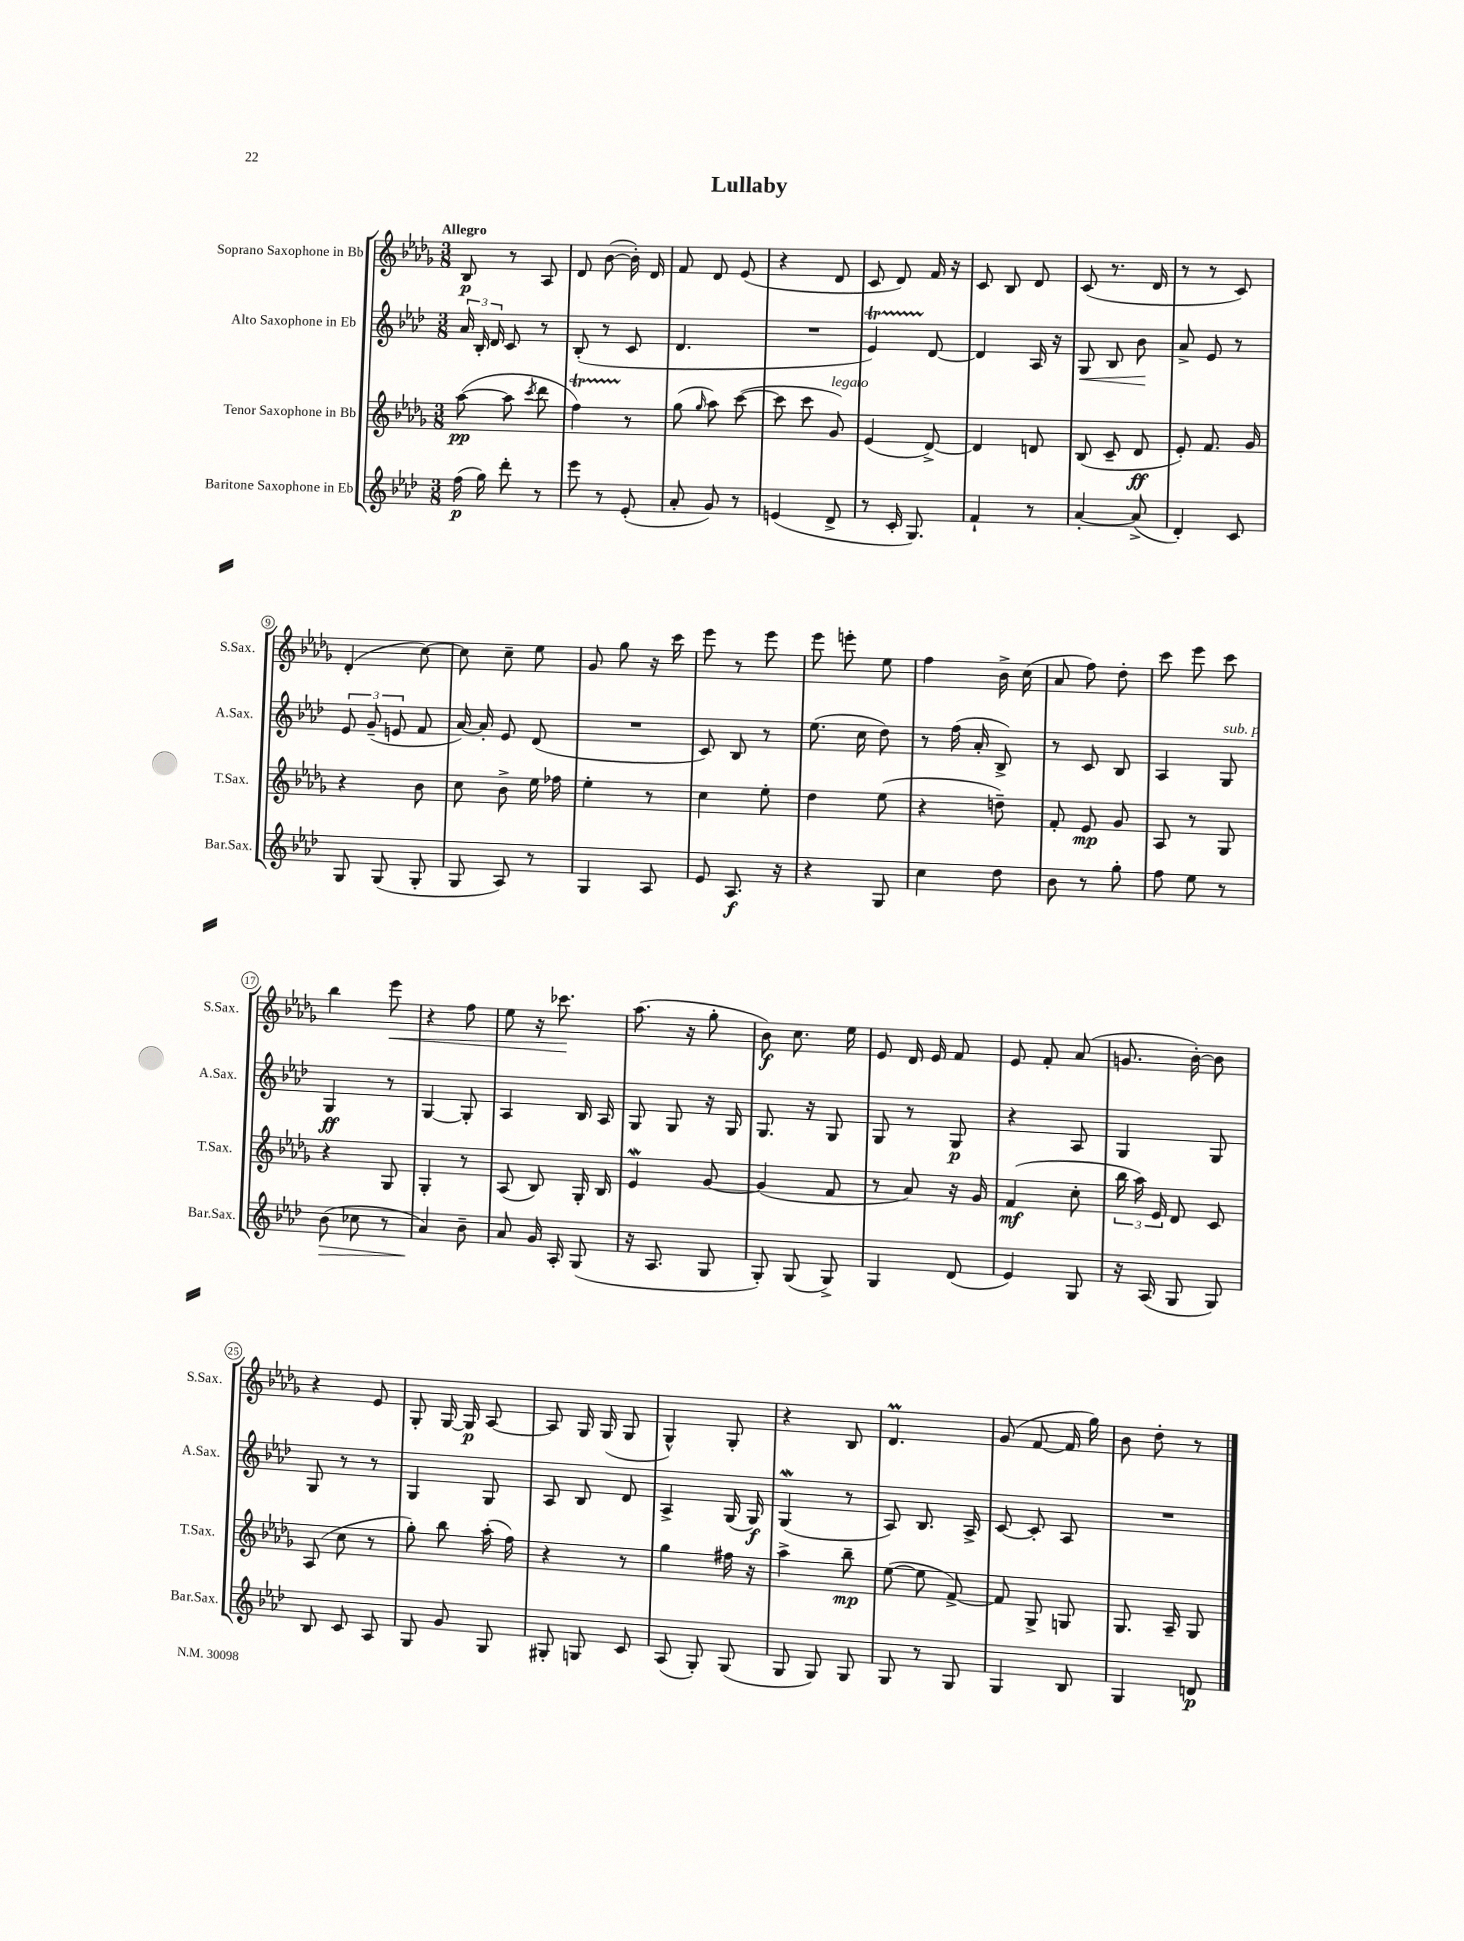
\header { title = "Lullaby" }
<<
\new StaffGroup <<
\new Staff = "s0" \with { instrumentName = "Soprano Saxophone in Bb" shortInstrumentName = "S.Sax." } {
    \clef treble \key des \major \numericTimeSignature \time 3/8 \tempo "Allegro"
    \autoBeamOff bes8\p r8 aes8 |
    des'8 bes'8~( bes'16-.) des'16 |
    f'8 des'8 ees'8( |
    r4 des'8 |
    c'8 des'8) f'16 r16 |
    c'8 bes8 des'8 |
    c'8( r8. des'16 |
    r8 r8 c'8) |
    des'4-.( c''8~) |
    c''8 c''8-- ees''8 |
    ges'8 ges''8 r16 c'''16 |
    ees'''8 r8 ees'''8 |
    ees'''8 e'''8-. ees''8 |
    f''4 bes'16-> c''16( |
    aes'8 f''8) des''8-. |
    c'''8 ees'''8 c'''8 |
    bes''4 ees'''8\< |
    r4 f''8 |
    ees''8 r16 ces'''8.\! |
    aes''8.( r16 ges''8-. |
    bes'8\f) c''8. ees''16 |
    ees'8 des'16 ees'16 f'8 |
    ees'8 f'8-. aes'8( |
    g'8. bes'16~-.) bes'8 |
    r4 ees'8 |
    ges8-. ges16~ ges16\p aes8~ |
    aes8 ges16 ges16( ges8 |
    ges4-^) ges8-. |
    r4 bes8 |
    des'4.\prall |
    ges'8( f'8~ f'16 ges''16) |
    bes'8 des''8-. r8 \bar "|." |
}
\new Staff = "s1" \with { instrumentName = "Alto Saxophone in Eb" shortInstrumentName = "A.Sax." } {
    \clef treble \key aes \major \numericTimeSignature \time 3/8
    \autoBeamOff \tuplet 3/2 { aes'16 bes16-. des'16 } c'8 r8 |
    bes8-.( r8 c'8 |
    des'4. |
    R4. |
    ees'4\startTrillSpan) des'8~\stopTrillSpan |
    des'4 aes16 r16 |
    g8\< bes8 bes'8\! |
    aes'8-> ees'8 r8 |
    \tuplet 3/2 { ees'8 g'8--( e'8 } f'8 |
    aes'16~) aes'16-. ees'8 des'8( |
    R4. |
    c'8) bes8 r8 |
    ees''8.( c''16 des''8) |
    r8 f''16( aes'16-. bes8->) |
    r8 c'8 bes8 |
    aes4 g8^\markup { \italic "sub. p" } |
    g4\ff r8 |
    g4~ g8-. |
    aes4 bes16 aes16 |
    g8 g8 r16 g16 |
    g8. r16 g8 |
    g8 r8 g8\p |
    r4 aes8 |
    g4 g8 |
    g8 r8 r8 |
    g4 g8 |
    aes8 bes8 des'8 |
    aes4-> g16( g16\f) |
    g4\mordent( r8 |
    aes8) bes8. aes16-> |
    c'8~ c'8-. aes8 |
    R4. \bar "|." |
}
\new Staff = "s2" \with { instrumentName = "Tenor Saxophone in Bb" shortInstrumentName = "T.Sax." } {
    \clef treble \key des \major \numericTimeSignature \time 3/8
    \autoBeamOff aes''8~\pp( aes''8 \acciaccatura { c'''8 } des'''8 |
    f''4\startTrillSpan) r8\stopTrillSpan |
    ges''8( \grace { ges''16 } aes''8) c'''8~( |
    c'''8 c'''8 ges'8^\markup { \italic "legato" }) |
    ees'4( des'8~->) |
    des'4 d'8 |
    bes8( c'8-- des'8\ff |
    ees'8-.) f'8. ges'16 |
    r4 bes'8 |
    c''8 bes'8-> ees''16 fes''16 |
    ees''4-. r8 |
    c''4 ees''8-. |
    des''4 ees''8( |
    r4 d''8--) |
    f'8-. ees'8\mp ges'8 |
    aes8 r8 ges8 |
    r4 ges8 |
    ges4-. r8 |
    aes8( bes8) ges16-. bes16 |
    ees'4\mordent ges'8~ |
    ges'4( f'8 |
    r8 aes'8) r16 ges'16 |
    f'4\mf( c''8-. |
    \tuplet 3/2 { bes''16 aes''16) ees'16 } des'8 c'8 |
    aes8( c''8 r8 |
    ges''8-.) bes''8 aes''16-.( f''16) |
    r4 r8 |
    ges''4 fis''16 r16 |
    aes''4-> bes''8--\mp |
    ees''8~( ees''8 f'8~->) |
    f'8 ges8-> g8 |
    ges8. aes16-- ges8 \bar "|." |
}
\new Staff = "s3" \with { instrumentName = "Baritone Saxophone in Eb" shortInstrumentName = "Bar.Sax." } {
    \clef treble \key aes \major \numericTimeSignature \time 3/8
    \autoBeamOff f''16\p( g''16) des'''8-. r8 |
    ees'''8 r8 ees'8-.( |
    aes'8-. g'8) r8 |
    e'4( des'8-> |
    r8 c'16-. g8.) |
    f'4-! r8 |
    aes'4~-. aes'8->( |
    des'4-.) c'8 |
    g8 g8( g8-. |
    g8 aes8) r8 |
    g4 aes8 |
    ees'8 aes8.\f r16 |
    r4 g8 |
    c''4 des''8 |
    bes'8 r8 g''8-. |
    f''8 ees''8 r8 |
    bes'8\>( ces''8 r8 |
    aes'4\!) bes'8-- |
    aes'8 g'16 aes16-. g8( |
    r16 aes8. g8 |
    g8-.) g8( g8->) |
    g4 des'8( |
    ees'4) g8 |
    r16 aes16( g8 g8) |
    bes8 c'8 aes8 |
    g8 g'8 g8 |
    gis8-. g8 c'8 |
    aes8( g8-.) g8( |
    g8 g8) g8 |
    g8 r8 g8 |
    g4 bes8 |
    g4 d'8\p \bar "|." |
}
>>
>>
\layout { \context { \Score \override BarNumber.stencil = #(make-stencil-circler 0.1 0.3 ly:text-interface::print) } }
